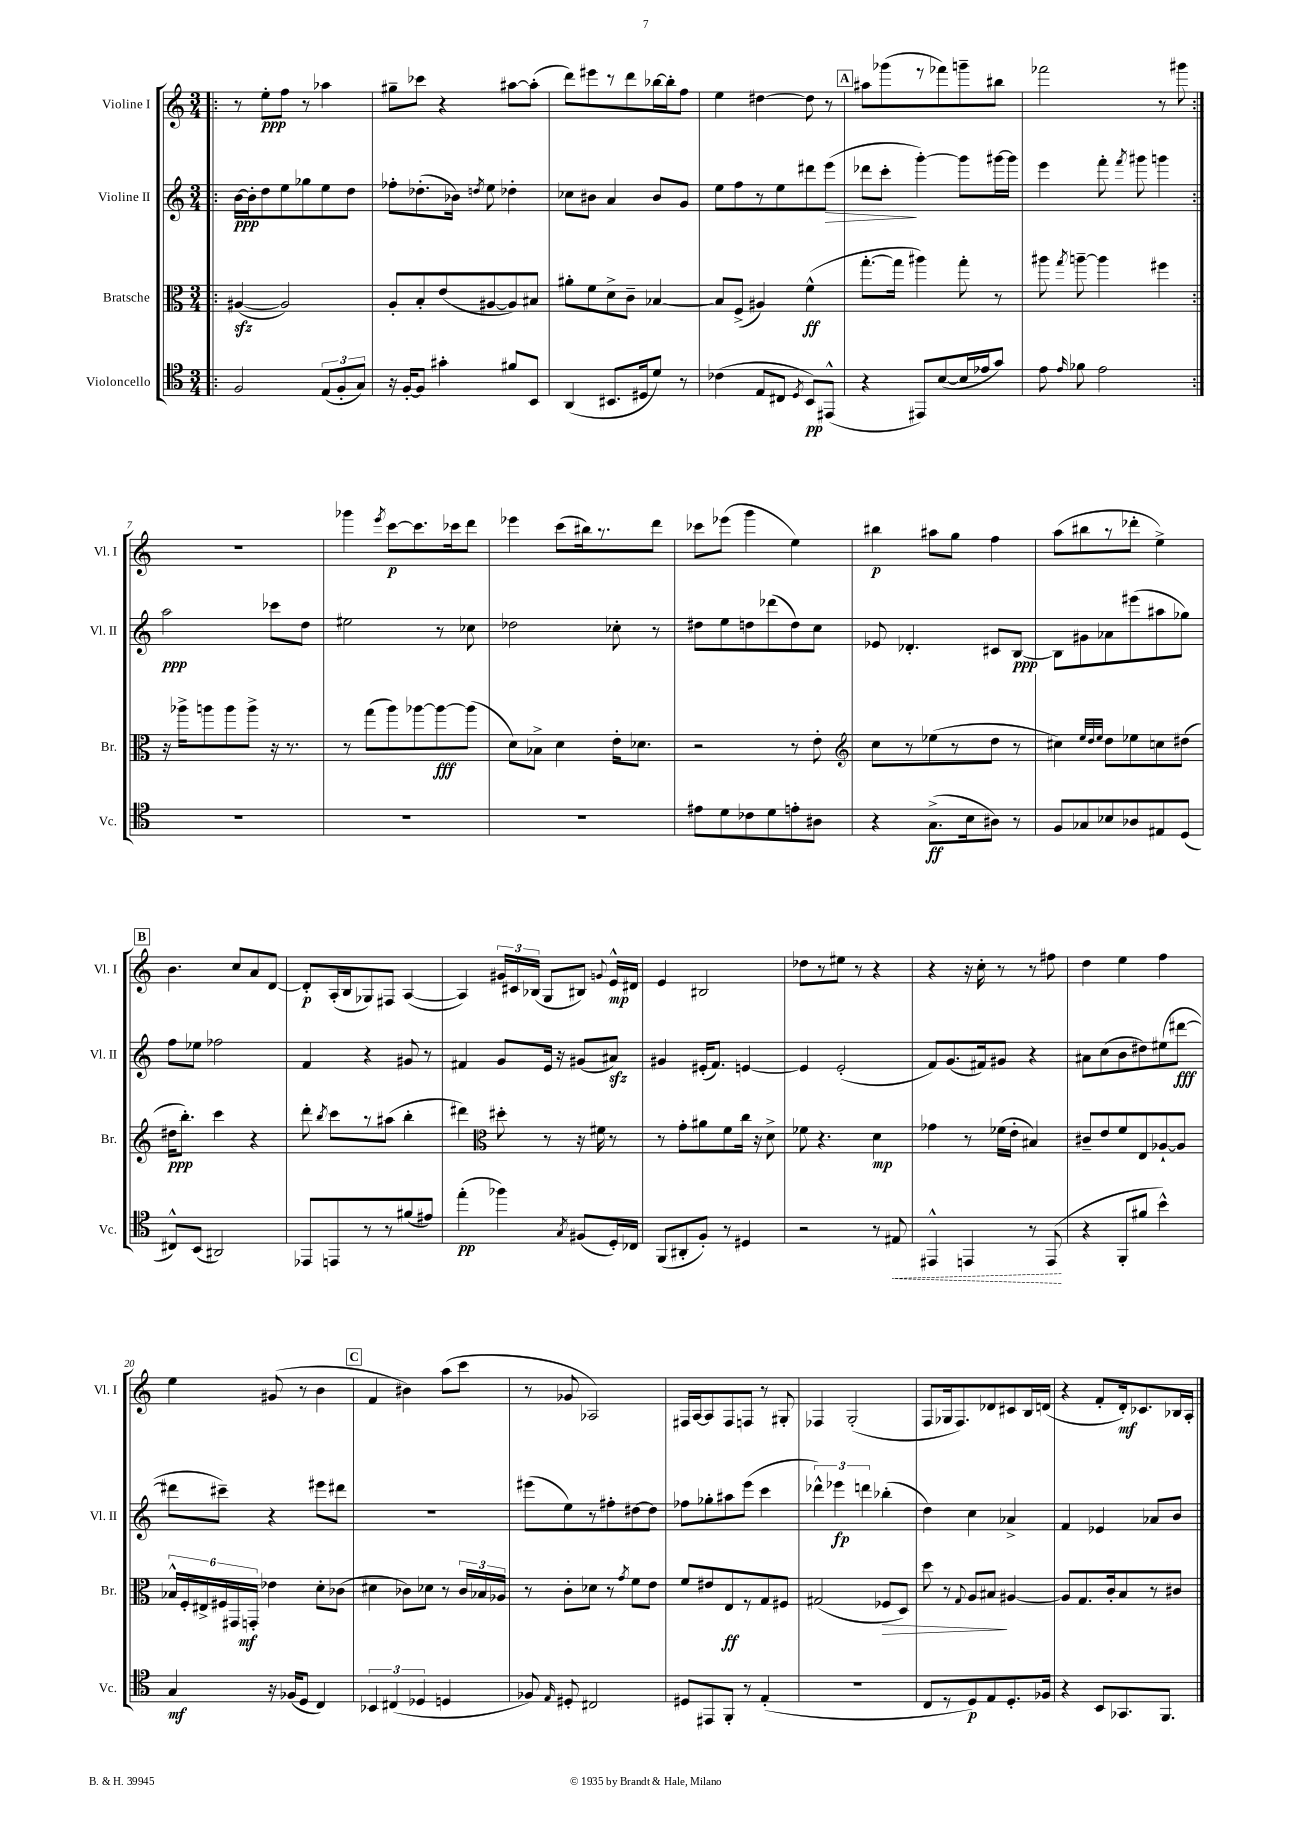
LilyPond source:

<<
\new StaffGroup <<
\new Staff = "s0" \with { instrumentName = "Violine I" shortInstrumentName = "Vl. I" } {
    \clef treble \key c \major \numericTimeSignature \time 3/4
    \autoBeamOff \repeat volta 2 { \bar ".|:" r8 e''8[-.\ppp f''8] r8 aes''4 |
    gis''8[-- ces'''8] r4 ais''8[~ ais''8]-.( |
    d'''8[) eis'''8 r8 d'''8 bes''16~ bes''16-. f''8] |
    e''4 dis''4~ dis''8 r8 |
    \mark \markup { \box "A" } ais''8[ ges'''8( r8 fes'''8) g'''8-- bis''8] |
    fes'''2 r8 gis'''8 | }
    R2. |
    ges'''4 \acciaccatura { e'''8 } c'''8[~\p c'''8. ces'''16 d'''8] |
    ees'''4 c'''8[( bis''16) r8. d'''8] |
    ces'''8[ ees'''8]( g'''4 e''4) |
    bis''4\p ais''8[ g''8] f''4 |
    a''8[( bis''8 r8 des'''8]-. e''4->) |
    \mark \markup { \box "B" } b'4. c''8[ a'8 d'8]~ |
    d'8[-.\p a16-.( b16 ges8) fis8] a4~( |
    a4) \tuplet 3/2 { gis'16[ cis'16 bes16]( } g8[ bis8]) \appoggiatura { g'8 } e'16[-^\mp dis'16] |
    e'4 bis2 |
    des''8[ r8 eis''8] r8 r4 |
    r4 r16 c''16-. r8 r8 fis''8 |
    d''4 e''4 f''4 |
    e''4 gis'8( r8 b'4 |
    \mark \markup { \box "C" } f'4 bis'4) a''8[( c'''8] |
    r8 ges'8 aes2) |
    fis16[ a16~ a8 fis8 f8] r8 gis8-. |
    fes4 g2-.( |
    f8[ ges16 f8.) des'8 cis'8 b16 d'16]( |
    r4 f'8[-. d'16-.\mf) ces'8. bes16 a16]-. \bar "|." |
}
\new Staff = "s1" \with { instrumentName = "Violine II" shortInstrumentName = "Vl. II" } {
    \clef treble \key c \major \numericTimeSignature \time 3/4
    \autoBeamOff \repeat volta 2 { \bar ".|:" b'16[~\ppp b'16-. d''8 e''8 ges''8 e''8 d''8] |
    fes''8[-. des''8.-.( bes'16]) \acciaccatura { d''8 } e''8 des''4-. |
    ces''8[ bis'8] a'4 bis'8[ g'8] |
    e''8[ f''8 r8 e''8 dis'''8 e'''8]\>( |
    \mark \markup { \box "A" } des'''8[ c'''8]-.\! g'''4~-.) g'''8[ gis'''16~ gis'''16] |
    e'''4 f'''8-. \acciaccatura { f'''8 } gis'''8 g'''4 | }
    a''2\ppp ces'''8[ d''8] |
    eis''2 r8 ces''8 |
    des''2 ces''8-. r8 |
    dis''8[ e''8 d''8 des'''8( d''8) c''8] |
    ees'8 des'4.-. cis'8[ b8]~\ppp |
    b8[ gis'8 aes'8 eis'''8( ais''8 ges''8]) |
    \mark \markup { \box "B" } f''8[ ees''8] fes''2 |
    f'4 r4 gis'8 r8 |
    fis'4 g'8[ e'16] r16 gis'8[( ais'8]\sfz) |
    gis'4 eis'16[-.( f'8.]) e'4~ |
    e'4 e'2-.( |
    f'8[) g'8.( fis'16) gis'8] r4 |
    ais'8[ c''8( b'8 dis''8) eis''8( dis'''8]~\fff |
    dis'''8[ cis'''8]--) r4 eis'''8[ dis'''8] |
    \mark \markup { \box "C" } R2. |
    eis'''8[( e''8) r8 fis''8-. dis''8~ dis''8] |
    fes''8[ ges''8-. ais''8 e'''8]( c'''4 |
    \tuplet 3/2 { des'''4-^) ees'''4\fp d'''4 } bes''4-.( |
    d''4) c''4 aes'4-> |
    f'4 ees'4 aes'8[ b'8] \bar "|." |
}
\new Staff = "s2" \with { instrumentName = "Bratsche" shortInstrumentName = "Br." } {
    \clef alto \key c \major \numericTimeSignature \time 3/4
    \autoBeamOff \repeat volta 2 { \bar ".|:" ais4~\sfz( ais2) |
    a8[-. b8-. e'8( ais8~ ais8) bis8] |
    ais'8[-. f'8 d'8-> c'8]-- bes4~ |
    bes8[ f8]->( ais4) f'4-^\ff( |
    \mark \markup { \box "A" } g''8.[~-. g''16] ais''4) g''8-. r8 |
    ais''8 \acciaccatura { g''8 } a''8~-- a''4 fis''4 | }
    r16 aes''16[-> a''8 a''8 a''8]-> r16 r8. |
    r8 g''8[( a''8) aes''8~ aes''8~\fff aes''8]( |
    d'8[) bes8]-> d'4 e'16[-. des'8.] |
    r2 r8 e'8-. |
    \clef treble c''8[ r8 ees''8( r8 d''8] r8 |
    cis''4) \grace { e''32[ d''32 e''32] } d''8[ ees''8 c''8 dis''8]( |
    \mark \markup { \box "B" } dis''16[\ppp b''8.]-.) c'''4 r4 |
    d'''8-. \acciaccatura { b''8 } c'''8[ r8 ais''8]( b''4-. |
    dis'''4) \clef alto dis''8-. r8 r16 fis'16 r8 |
    r8 g'8[-. ais'8 f'8 c''16] r16 d'8-> |
    fes'8 r4. d'4\mp |
    ges'4 r8 fes'16[( e'16]-. bis4) |
    cis'8[-- e'8 f'8 e8 aes8~-! aes8] |
    \tuplet 6/4 { bes16[-^ f16-. eis16-> fis16 gis,16 g,16]-.\mf } ees'4 d'8[-. ces'8]( |
    \mark \markup { \box "C" } dis'4 ces'8[) des'8] r8 \tuplet 3/2 { ces'16[ bes16 aes16] } |
    r8 c'8[-. des'8] r8 \acciaccatura { g'8 } f'8[ e'8] |
    f'8[ eis'8 e8\ff r8 g8 fis8] |
    gis2( fes8[\> d8]) |
    d''8 r8 \appoggiatura { g8 } a8[ bis8]\! ais4~ |
    ais8[ g8. c'16-. b8 r8 cis'8] \bar "|." |
}
\new Staff = "s3" \with { instrumentName = "Violoncello" shortInstrumentName = "Vc." } {
    \clef tenor \key c \major \numericTimeSignature \time 3/4
    \autoBeamOff \repeat volta 2 { \bar ".|:" f2 \tuplet 3/2 { e8[( f8-. g8]) } |
    r16 f16[~-. f8] gis'4-. fis'8[ b,8] |
    a,4( bis,8.[ dis16 d'8]) r8 |
    ces'4( e8[ cis8] \acciaccatura { d8 } b,8[\pp) eis,8]-^( |
    \mark \markup { \box "A" } r4 eis,8[) b8~( b16 ees'16 g'8]) |
    e'8 \grace { e'16 } fes'8 e'2 | }
    R2. |
    R2. |
    R2. |
    eis'8[ d'8 ces'8 d'8 e'8-. ais8] |
    r4 g8.[->\ff( b16 ais8]) r8 |
    f8[ ges8 bes8 aes8 eis8 d8]( |
    \mark \markup { \box "B" } cis8[-^) b,8]( ais,2) |
    ees,8[ e,8 r8 r8 fis'8( eis'8]) |
    e''4-.\pp( fes''4) \acciaccatura { g8 } fis8[( d16-.) ces16] |
    f,8[( ais,8-. f8]-.) r8 dis4 |
    r2 r8 \once \override Hairpin.style = #'dashed-line eis8\< |
    eis,4-^ e,4 r8 e,8\!( |
    r4 f,8[-. fis'8] b'4-^) |
    g4\mf r16 fes16[( d8] c4) |
    \mark \markup { \box "C" } \tuplet 3/2 { bes,4 cis4( des4 } d4 |
    fes8) \grace { e16 } dis8-. cis2 |
    dis8[ eis,8 f,8]-. r8 e4-.( |
    R2. |
    c8[ r8 d8\p) e8 d8.-. fes16] |
    r4 b,8[ ges,8. f,8.] \bar "|." |
}
>>
>>
